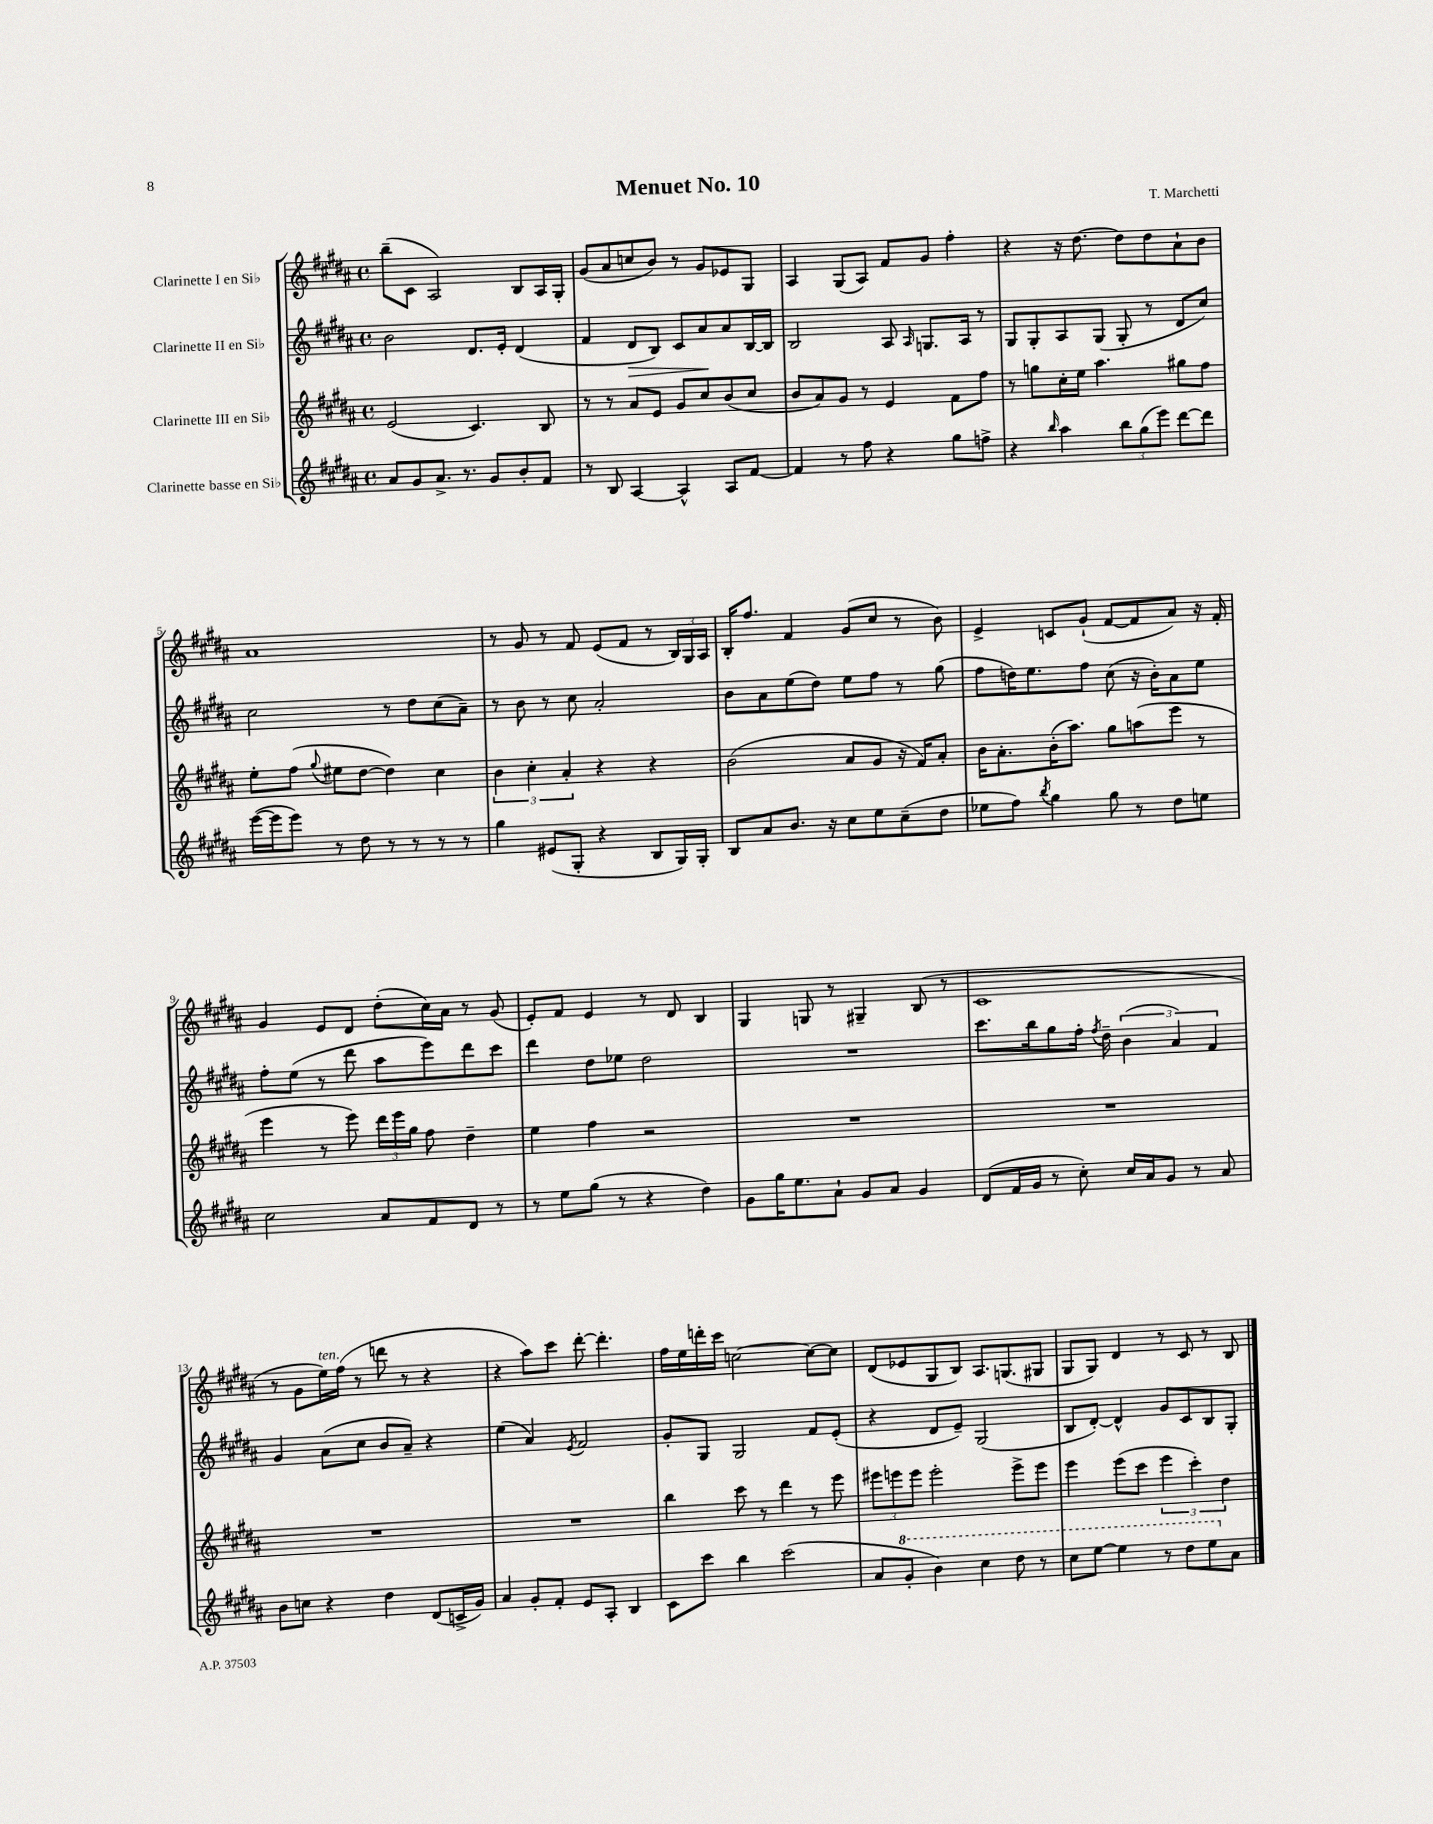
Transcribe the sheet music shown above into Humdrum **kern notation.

**kern	**kern	**kern	**kern
*staff4	*staff3	*staff2	*staff1
*clefG2	*clefG2	*clefG2	*clefG2
*k[f#c#g#d#a#]	*k[f#c#g#d#a#]	*k[f#c#g#d#a#]	*k[f#c#g#d#a#]
*M4/4	*M4/4	*M4/4	*M4/4
*met(c)	*met(c)	*met(c)	*met(c)
8a#	(2e	2b	(8bb~
8g#	.	.	8c#
8.a#^	.	.	2A#)
8.r	.	.	.
.	4.c#)	8.d#	.
8g#	.	.	.
.	.	16e'	.
8b'	.	(4d#	8B
8f#	8B	.	16A#
.	.	.	16G#'
=	=	=	=
8r	8r	4f#	(8g#
8B	8r	.	8a#
[4A#	8a#	8d#	8cc
.	8e	8B)	8b)
4A#^^]	8g#	8c#	8r
.	8cc#	8a#	8g#
8A#	(8b	8a#	8e-
[8f#	8cc#	[16B	8G#
.	.	16B]	.
=	=	=	=
4f#]	8b	2B	4A#
.	8a#)	.	.
8r	8g#	.	(8G#
8ff#	8r	.	8A#)
4r	4e	8A#	8f#
.	.	16qqA#	.
.	.	8.G	8g#
8gg#	8f#	.	4ff#'
.	.	16A#	.
8ff^	8ff#	8r	.
=	=	=	=
4r	8r	8G#	4r
.	8gg	8G#'	.
16qqbb	.	.	.
4aa#	16cc#'	8A#	16r
.	16ee	.	[8.dd#
.	4.aa#	(8G#	.
12bb	.	8G#'	8dd#]
(12gg#	.	.	.
.	.	8r	8dd#
12eee)	.	.	.
[8ddd#	8gg#	8d#	8a#`
8ddd#]	8ff#	8cc#)	8b
=	=	=	=
([16eee	8ee'	2cc#	1a#
16eee]	.	.	.
8eee)	(8ff#	.	.
.	8qqgg#	.	.
8r	8ee#	.	.
8dd#	[8dd#	.	.
8r	4dd#])	8r	.
8r	.	8dd#	.
8r	4cc#	(8cc#	.
8r	.	8a#~)	.
=	=	=	=
4gg#	6b	8r	8r
.	.	8b	8g#
.	6cc#'	.	.
(8e#	.	8r	8r
.	6a#'	.	.
8G#'	.	8cc#	8f#
4r	4r	2a#'	(8e
.	.	.	8f#
8B	4r	.	8r
16G#)	.	.	24B)
.	.	.	24G#
16G#'	.	.	.
.	.	.	24A#
=	=	=	=
8B	(2b	8b	16B'
.	.	.	8.ff#
8a#	.	8a#	.
8.b	.	(8ee	4f#
.	.	8dd#)	.
16r	.	.	.
8cc#	8a#	8ee	(8g#
8ee	8g#	8ff#	8cc#
(8cc#~	16r	8r	8r
.	16f#)	.	.
8dd#	8a#'	(8gg#	8b)
=	=	=	=
8ee-	16b	8ff#	4e^
.	8.a#'	.	.
8ff#)	.	16dd)	.
.	.	8.ee	.
8qbb	.	.	.
4gg#	(16b'	.	8c
.	8.aa#)	.	.
.	.	8ff#	(8g#`
8gg#	8gg#	(8cc#	[8f#
8r	(8aa	16r	8f#]
.	.	16b')	.
8dd#	8eee	8a#	8a#)
8ee	8r	8ee	16r
.	.	.	16f#'
=	=	=	=
2cc#	4eee	8ff#'	4g#
.	.	(8ee	.
.	8r	8r	8e
.	8eee)	8ddd#	8d#
8a#	24ddd#	8aa#	(8dd#'
.	24eee	.	.
.	24gg#	.	.
8f#	8ff#	8eee)	16cc#)
.	.	.	16a#
8d#	4dd#~	8ddd#	8r
8r	.	8ccc#	(8g#
=	=	=	=
8r	4ee	4ddd#	8e')
8ee	.	.	8f#
(8gg#	4ff#	8dd#	4e
8r	.	8ee-	.
4r	2r	2dd#	8r
.	.	.	8d#
4dd#)	.	.	4B
=	=	=	=
8g#	1r	1r	4G#
16gg#	.	.	.
8.ee	.	.	.
.	.	.	8G
8a#`	.	.	8r
8g#	.	.	4G#~
8a#	.	.	.
4g#	.	.	(8B
.	.	.	8r
=	=	=	=
(8d#	1r	8.ccc#	1c#
16f#	.	.	.
16g#	.	16bb	.
8r	.	8gg#	.
8cc#')	.	16ff#'	.
.	.	8qff#	.
.	.	16dd#~	.
16cc#	.	(6b	.
16a#	.	.	.
8g#	.	.	.
.	.	6a#)	.
8r	.	.	.
.	.	6f#	.
8a#	.	.	.
=	=	=	=
8b	1r	4g#	8r
8cc	.	.	8g#
4r	.	(8a#	16ee)
.	.	.	(16ff#
.	.	8cc#	8r
4dd#	.	8b	8ddd
.	.	8a#~)	8r
(8d#	.	4r	4r
16c^	.	.	.
16g#)	.	.	.
=	=	=	=
4a#	1r	(4ee	4r
8g#'	.	4a#)	8aa#)
8f#'	.	.	8ccc#
.	.	8qe	.
8e	.	2f#	[8ddd#'
8A#'	.	.	4.ddd#']
4B	.	.	.
=	=	=	=
8c#	4bb	8g#'	16ff#
.	.	.	16ee
8ccc#	.	8G#	16ddd'
.	.	.	16ccc#
4bb	8ccc#	2G#	[2cc
.	8r	.	.
(2ccc#	4ddd#	.	.
.	8r	8f#	8cc_
.	8eee	(8e'	8cc]
=	=	=	=
8a#	12eee#	4r	(8d#
.	12eee	.	.
8gg#'	.	.	8e-
.	12eee	.	.
4bb)	2eee'	8d#	8G#
.	.	8e~)	8B)
4ccc#	.	(2G#	8.A#
.	.	.	(8.G
8ddd#	8eee^	.	.
8r	8eee	.	8G#
=	=	=	=
8ccc#	4eee	8B	8G#
[8eee	.	[8d#')	8G#)
4eee]	(8eee	4d#^^]	4d#
.	8ccc#	.	.
8r	6eee	8g#	8r
8ddd#	.	8c#	8c#
.	6ccc#')	.	.
8eee	.	8B	8r
.	6dd#	.	.
8a#	.	8G#'	8B
==	==	==	==
*-	*-	*-	*-
